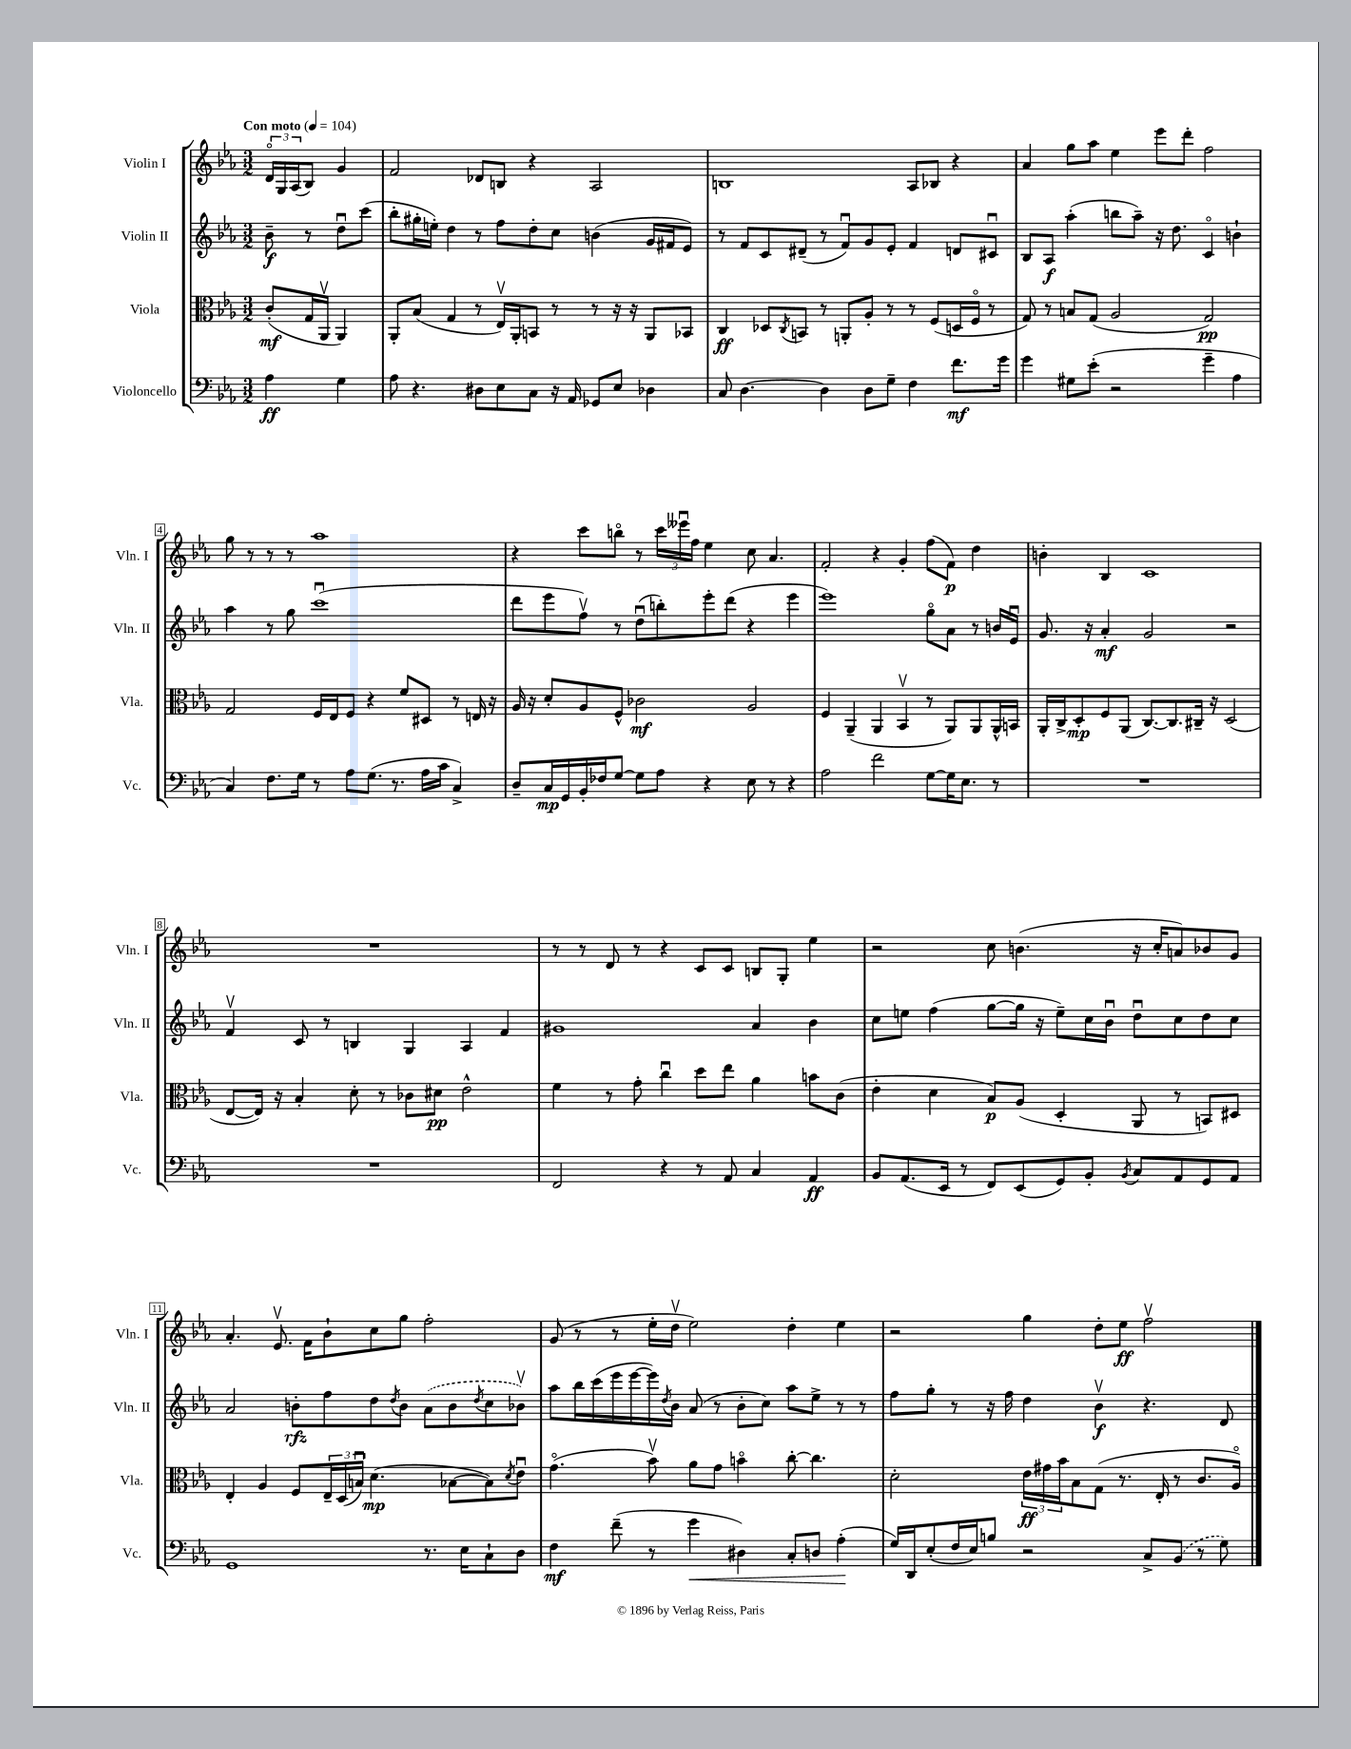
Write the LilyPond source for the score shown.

<<
\new StaffGroup <<
\new Staff = "s0" \with { instrumentName = "Violin I" shortInstrumentName = "Vln. I" } {
    \clef treble \key ees \major \numericTimeSignature \time 3/2 \partial 2 \tempo "Con moto" 4 = 104
    \tuplet 3/2 { d'16\flageolet g16 aes16( } bes8) g'4 |
    f'2 des'8 b8 r4 aes2 |
    b1 aes8 bes8 r4 |
    aes'4 g''8 aes''8 ees''4 ees'''8 d'''8-. f''2 |
    g''8 r8 r8 r8 aes''1 |
    r4 c'''8 b''8\flageolet r8 \tuplet 3/2 { c'''16 eeses'''16\downbow f''16 } ees''4 c''8 aes'4. |
    f'2-. r4 g'4-. f''8( f'8\p) d''4 |
    b'4-. bes4 c'1 |
    R1. |
    r8 r8 d'8 r8 r4 c'8 c'8 b8 g8-. ees''4 |
    r2 c''8 b'4.( r16 c''16-. a'8) bes'8 g'8 |
    aes'4.-. ees'8.\upbow f'16 bes'8-! c''8 g''8 f''2-. |
    g'8( r8 r8 ees''16-. d''16\upbow ees''2) d''4-. ees''4 |
    r2 g''4 d''8-. ees''8\ff f''2\upbow \bar "|." |
}
\new Staff = "s1" \with { instrumentName = "Violin II" shortInstrumentName = "Vln. II" } {
    \clef treble \key ees \major \numericTimeSignature \time 3/2 \partial 2
    bes'8--\f r8 d''8\downbow c'''8( |
    bes''8-. gis''16-. e''16-.) d''4 r8 f''8 d''8-. c''8 b'4( g'16 fis'16 ees'8) |
    r8 f'8 c'8 dis'8--( r8 f'8\downbow) g'8 ees'8-. f'4 d'8 cis'8\downbow |
    bes8 aes8\f aes''4-.( b''8 aes''8--) r16 d''8. c'4\flageolet b'4-! |
    aes''4 r8 g''8 c'''1\downbow( |
    d'''8 ees'''8 f''8\upbow) r8 d''8\downbow( b''8-.) ees'''8-. d'''8( r4 ees'''4 |
    ees'''1) g''8\flageolet aes'8 r8 b'16 ees'16\downbow |
    g'8. r16 aes'4-.\mf g'2 r2 |
    f'4\upbow c'8 r8 b4 g4 aes4 f'4 |
    gis'1 aes'4 bes'4 |
    c''8 e''8 f''4( g''8~ g''16 r16 e''8--) c''16 bes'16\downbow d''8\downbow c''8 d''8 c''8 |
    aes'2 b'8-.\rfz f''8 d''8 \acciaccatura { d''8 } b'8 \once \slurDashed aes'8( b'8 \acciaccatura { d''8 } c''8 bes'8\upbow) |
    aes''8 bes''16 c'''16( ees'''16 ees'''16~ ees'''16) \acciaccatura { d''8 } bes'16 aes'8( r8 bes'8-. c''8) aes''8 ees''8-> r8 r8 |
    f''8 g''8-. r8 r16 f''16 d''4 bes'4\upbow\f r4. d'8 \bar "|." |
}
\new Staff = "s2" \with { instrumentName = "Viola" shortInstrumentName = "Vla." } {
    \clef alto \key ees \major \numericTimeSignature \time 3/2 \partial 2
    c'8-.\mf( g16 aes,16\upbow aes,4) |
    aes,8-. bes8( g4 r8 ees16\upbow) aes,16-. b,8 r8 r8 r16 r16 aes,8 bes,8 |
    c4\ff des8 \acciaccatura { c8 } b,8 r8 a,8-. aes8-. r8 r8 f8( d16 f16\flageolet r8 |
    g8) r8 b8 g8( aes2 g2\pp) |
    g2 f16 ees16 f8 r4 f'8 dis8 r8 e16 r16 |
    aes16 r16 d'8-. aes8 f8-^ ces'2\mf aes2 |
    f4 aes,4--( aes,4 bes,4\upbow r8 aes,8) aes,8 aes,16-^ b,16 |
    aes,16-. c16-> d8-.\mp f8 aes,8( c8.~) c8. cis16-- r16 d2( |
    ees8~ ees16) r16 bes4-. d'8-. r8 ces'8 dis'8\pp ees'2-^ |
    f'4 r8 g'8-. c''4\downbow d''8 ees''8 aes'4 b'8 c'8( |
    ees'4-. d'4 bes8\p) aes8( d4-. aes,8 r8 b,8) dis8 |
    ees4-. aes4 f8 \tuplet 3/2 { ees16-- d16( b16\downbow) } d'4.\mp( bes8~ bes8) \acciaccatura { d'8 } ees'8\downbow |
    g'4.\flageolet( bes'8\upbow) aes'8 g'8 b'4\flageolet c''8~-. c''4. |
    d'2-. \tuplet 3/2 { ees'16\ff gis'16 bes'16 } bes8 g8( r8. ees16-. r8 c'8. aes16\flageolet) \bar "|." |
}
\new Staff = "s3" \with { instrumentName = "Violoncello" shortInstrumentName = "Vc." } {
    \clef bass \key ees \major \numericTimeSignature \time 3/2 \partial 2
    aes4\ff g4 |
    aes8 r4. dis8 ees8 c8 r16 aes,16 ges,8 ees8 des4 |
    c8 d4.~ d4 d8 g8-- f4 f'8.\mf g'16 |
    g'4 gis8 ees'8-.( r2 g'4-- aes4 |
    c4) f8. g16 r8 aes8 g8.( r8. aes16 c'16 c4->) |
    d8-- c16\mp g,16 bes,16-. fes16 g8~ g8 aes8 r4 ees8 r8 r4 |
    aes2 f'2 g8~ g16 ees8. r8 |
    R1. |
    R1. |
    f,2 r4 r8 aes,8 c4 aes,4\ff |
    bes,8 aes,8.( ees,16 r8 f,8) ees,8( g,8) bes,8-. \acciaccatura { bes,8 } c8 aes,8 g,8 aes,8 |
    g,1 r8. ees16 c8-! d8 |
    f4\mf f'8--( r8 g'4\< dis4) c8-. d8 aes4-.\!( |
    g16) d,16 ees8-.( f16 ees16) b8 r2 c8-> \once \slurDashed bes,8( r8 g8) \bar "|." |
}
>>
>>
\layout { \context { \Score \override BarNumber.stencil = #(make-stencil-boxer 0.1 0.3 ly:text-interface::print) } }
